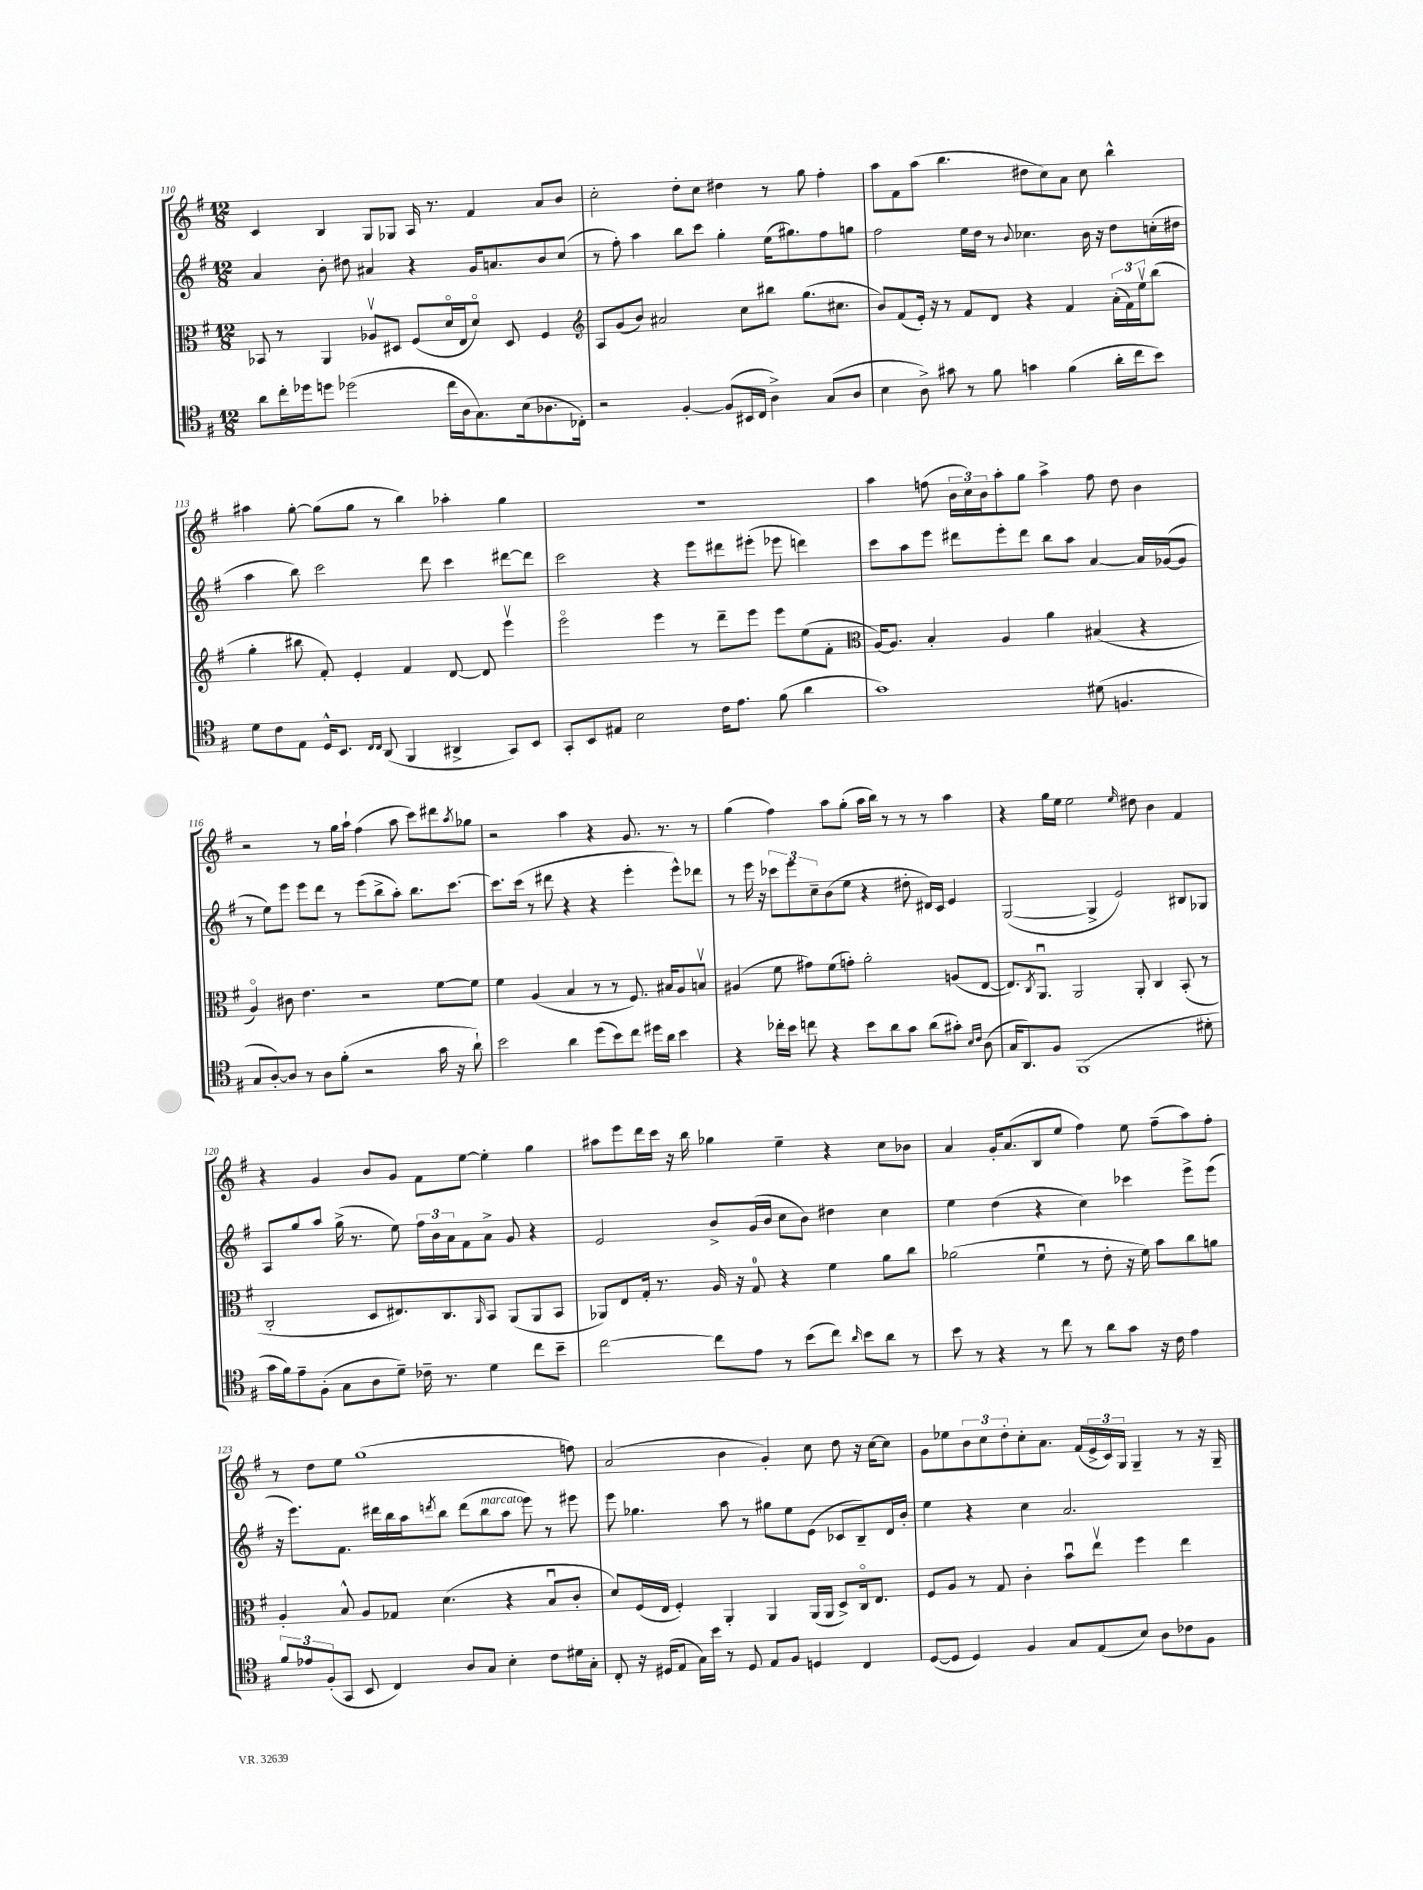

**kern	**kern	**kern	**kern
*part4	*part3	*part2	*part1
*staff4	*staff3	*staff2	*staff1
*clefC4	*clefC3	*clefG2	*clefG2
*k[f#]	*k[f#]	*k[f#]	*k[f#]
*M12/8	*M12/8	*M12/8	*M12/8
=110	=110	=110	=110
8a\L	8BB-X/	4a/	4c/
16cc'\L	8r	.	.
16dd-X\J	.	.	.
8ddn\J	4AA/	8b'\	4B/
(2dd-X\	.	8dd#X\	.
.	8A-Xv/L	4a#X/	8G/L
.	8D#X/J	.	8G-X/J
.	(8F#/L	4r	16A/
.	.	.	8.r
16cc\LL	16d/L	.	.
16A\J	16E/J	.	.
8.G\)	8d/J)	16g/KL	4f#/
.	.	8.an/	.
.	8D#/	.	.
(16B\k	.	.	.
8.A-X\	4F#/	8b/	8a/L
.	.	(8cc/J	8b/J
16C-X'\Jk)	.	.	.
=111	=111	=111	=111
*	*clefG2	*	*
2r	8A/L	8r	2cc'\
.	(8g/	8ff#'\)	.
.	8b/J)	4aa\	.
.	2a#X/	.	.
[4F#'/	.	8bb\L	8dd'\L
.	.	8ccc\J	8cc\J
(8F#/L]	.	4gg'\	4dd#X\
16BB#X/L	8cc\L	.	.
16C/JJ	.	.	.
4A^\)	8bb#X\J	(16ee\KL	8r
.	.	8.gg#X\)	.
.	(8.gg\L	.	8gg\
(8G/L	.	8ff#\	4ff#'\
.	8.cc#X\J	.	.
8A/J	.	8ggn\J	.
=112	=112	=112	=112
4B\	8b/L)	2ff#\	8aa\L
.	(8f#/	.	8f#\
8A^\)	16e'/Jk)	.	(8aa\J
.	16r	.	.
8g#X\	8r	.	4.bb\
8r	8f#/L	16ee\LL	.
.	.	16dd\JJ	.
8f#\	8d/J	8r	.
.	.	8qqb/	.
4gn\	4r	4.cc-X\	8dd#X\L
.	.	.	8cc\)
(4f#\	4f#/	.	8a\J
.	.	16b\	8cc\
.	.	16r	.
16a'\LL	(24a'\LL	8dd\L	4bb^^\
.	24f#\)	.	.
16cc\J	.	.	.
.	24eev\J	.	.
8b\J)	(8bb\J	(16ccn'\L	.
.	.	16dd#X\JJ	.
!!LO:LB:g=z
=113	=113	=113	=113
8d\L	4gg'\	4aa\	4aa#X\
8c\	.	.	.
8E\J	8bb#X\	8bb\)	[8gg'\
16D^^/KL	8f#'/)	2ccc\	(8gg\L]
8.BB/J	.	.	.
.	4e'/	.	8gg\J
16qqC/LL	.	.	.
16qqC/JJ	.	.	.
(8AA/	.	.	8r
4FF#/	4f#/	.	4bb\)
.	.	8ddd\	.
4AA#X^/	[8d/	4ccc\	4aa-X'\
.	8d/]	.	.
8GG/L)	4eeev\	[8ddd#X\L	4gg\
8BB/J	.	8ddd#\J]	.
=114	=114	=114	=114
8GG'/L	2eee\	2ccc\	1.r
8BB/	.	.	.
8E#X/J	.	.	.
2B\	.	.	.
.	4eee\	4r	.
.	8r	8eee\L	.
16c\KL	8ddd~\L	8ddd#X\	.
8.e\J	.	.	.
.	8eee\J	(8eee#X'\J	.
(8f#\	8eee\L	8eee-X\	.
4a\	(8ee\	4dddn\)	.
.	8f#'\J	.	.
=115	=115	=115	=115
*	*clefC3	*	*
1g)	[16A/KL)	8ccc\L	4aa\
.	8.A/J]	.	.
.	.	8aa\	.
.	4B'/	8eee\J	(8ffn\
.	.	8ddd#X\L	24b\LL
.	.	.	24cc\)
.	.	.	24b\J
.	4A/	8eee'\	8aa'\
.	.	8ddd#\J	8gg\J
.	4a\	8bb\L	4aa^\
.	.	8aa\J	.
(8d#X\	(4B#X/	[4a/	8ff\
4.Fn/	.	.	8dd\
.	4r	16a/LL]	4b\
.	.	([16g-X/J	.
.	.	8g-/J]	.
!!LO:LB:g=z
=116	=116	=116	=116
8G/L	4A/)	8r	2r
[8A'/)	.	8ee\L)	.
8A/J]	8c#X\	8eee\J	.
8r	4.e\	8eee\L	.
8A\L	.	8ddd\J	8r
(8f#'\J	.	8r	16gg\LL
.	.	.	16aa`\JJ
2r	2r	(8eee\L	(4ff#\
.	.	8bb^\	.
.	.	8aa'\J)	8aa\
.	.	8.bb\L	8ccc\L)
16g\	[8f#\L	.	8ddd#X\
16r	.	[8.ccc\J	.
.	.	.	8qaa/
8a`\)	8f#\J]	.	8gg-X\J
=117	=117	=117	=117
2b\	4f#\	8.ccc\L]	2r
.	.	(16ccc\Jk	.
.	(4A/	8r	.
.	.	8ddd#X\	.
4a\	4B/	4r	4aa\
(8dd\L	8r	4r	4r
8b\)	8r	.	.
8cc\J	8.F#/)	4eee'\	8.g/
16dd#X\LL	.	.	.
16a\JJ	16B#X/KL	.	8.r
4b\	8A/	8eee^^\L)	.
.	8Bnv/J	8ddd-X\J	8r
=118	=118	=118	=118
4r	(4A#X/	8r	(4gg\
.	.	16eee\	.
.	.	16r	.
16cc-X'\LL	8f#\	12ccc-X\L	4ff#\)
16b\JJ	.	.	.
.	.	12eee\	.
8ccn\	8g#X\L)	.	.
.	.	12cc~\	.
4r	(8f#\	(8b\	8aa\L
.	8gn'\J)	8ee\J	(8gg'\J
8b\L	2a'\	4r	16aa\LL
.	.	.	16bb\JJ)
8a\	.	.	8r
8g\J	.	8dd#X'\	8r
(8a\L	.	16d#X/LL)	8r
.	.	16c/JJ	.
8g#X'\J)	(8An/L	4e/	4aa\
16qqB/LL	.	.	.
16qqc/JJ	.	.	.
(8A\	[8E/J	.	.
=119	=119	=119	=119
16G/KL	8.E/L])	([2G/	4r
8.AA/)	.	.	.
.	8qC/	.	.
.	8.AAu/J	.	.
8F#/J	.	.	16gg\LL
.	.	.	16ee\JJ
(1FF#	2AA/	.	2ee\
.	.	4G^/]	.
.	.	2e/)	.
.	.	.	16qqee/
.	8AA'/	.	8dd#X\
.	4C/	.	4b\
.	(8BB'/	8B#X/L	4f#/
8d#X'\	8r	8G-X/J	.
!!LO:LB:g=z
=120	=120	=120	=120
16g\LL	2C'/	8A/L	4r
16f#\J)	.	.	.
8e~\	.	8gg/	.
(8F#'\J	.	8aa/J	4g/
8G\L	.	(16gg^\	.
.	.	8.r	.
8A\	8D/L	.	8b/L
8d~\J)	8.E#X/)	8ee\)	8g/J
16c-X~\	.	24ff#\LL	8f#\L
.	.	24b\	.
8.r	8.C/	.	.
.	.	24a\J	.
.	.	8f#\	[8ee\J
.	16qqAA/	.	.
4d\	8BB/J	8a^\J	4ee'\]
.	(8AA/L	8g/	.
8cc\L	8AA/	4r	4gg\
8b~\J	8BB/J	.	.
=121	=121	=121	=121
[2cc\	8AA-X/L)	2e/	8aa#X\L
.	8E/	.	8eee\
.	16G'/Jk	.	16ddd\L
.	8.r	.	16ccc\JJ
.	.	.	16r
.	.	.	16bb\
8cc\L]	16A/	8b^/L	4gg-X\
.	16r	.	.
8e\J	8G/	(16g/L	.
.	.	16b/JJ	.
8r	4r	8cc\L	4ee~\
(8b\L	.	8b\J)	.
8cc\J)	4f#\	4dd#X\	4r
16qqa/	.	.	.
8b\L	.	.	.
8a\J	8a\L	4cc\	8cc\L
8r	8cc\J	.	8b-X\J
=122	=122	=122	=122
8b\	(2a-X\	4ee\	4a/
8r	.	.	.
4r	.	(4dd\	16g'/KL
.	.	.	(8.a/
8r	4f#u\	4r	8B/
8cc\	.	.	8ee/J
8r	8r	4cc\)	4ff#\)
8a\L	8e'\	.	.
8g\J	16r	4ccc-X\	8ee\
.	16f#\)	.	.
16r	8b\L	.	(8ff#~\L
16c\	.	.	.
4e\	8cc\	8eee^\L	8aa\)
.	8an\J	(8eee\J	8ff#'\J
!!LO:LB:g=z
=123	=123	=123	=123
12f#/L	4A'/	16r	8r
.	.	8.eee\L)	.
12e-X/	.	.	.
.	.	.	8dd\L
(12F#'/	.	.	.
8GG/J	8B^^/	8.f#\J	8ee\J
8BB/	8A/L	.	(1gg
.	.	16ddd#X\LL	.
4C/)	8G-X/J	16bb\	.
.	.	16aa\J	.
.	.	8qdddn/	.
.	(4.d\	8bb\J	.
8A/L	.	(8ddd\L	.
!	!	!LO:TX:a:i:t=marcato	!
8G/J	.	8bb\	.
4B'\	4r	8aa\J	.
.	.	8eee\)	.
8c\L	8Bu/L	8r	.
16d#X\L	8c'/J	8eee#X\	8ffn\)
16G'\JJ	.	.	.
=124	=124	=124	=124
8C'/	8d/L)	8eee\	(2a/
16r	(16F#/L	4.gg-X\	.
(16D#X/KL	16E/JJ	.	.
8E/J	4F#'/)	.	.
16G\LL)	.	.	.
16b\JJ	.	.	.
8r	4AA'/	8aa\	4b\
8D#/	.	8r	.
8E/L	4AA/	8gg#X\L	4g'/)
8F#/J	.	8ee\	.
4Dn/	(16AA/LL	(8e\J	8cc\
.	16AA/JJ	.	.
.	8D^/L)	8c-X/L	8dd\
4C/	16C/k	8B~/)	16r
.	8.E/J	.	[16cc\KL
.	.	16d/L	8cc\J]
.	.	16b'/JJ	.
=125	=125	=125	=125
([8D/L	8F#/L	4ee\	8g\L
8D/J]	8A/J	.	8ee-X\
4D/)	8r	4r	12b\
.	.	.	12cc\
.	8G/	.	.
.	.	.	12dd'\
4F#/	4c'\	4cc\	8cc'\
.	.	.	8.a\J
8G/L	8bu\L	2.a/	.
.	.	.	(16f#/LL
(8E/	8eev\J	.	24e^/
.	.	.	24c/)
.	.	.	24G/JJ
8B/J)	4ff#\	.	4G~/
8A\L	.	.	.
8c-X\	4ee\	.	8r
8F#\J	.	.	16r
.	.	.	16G~/
==	==	==	==
*-	*-	*-	*-
